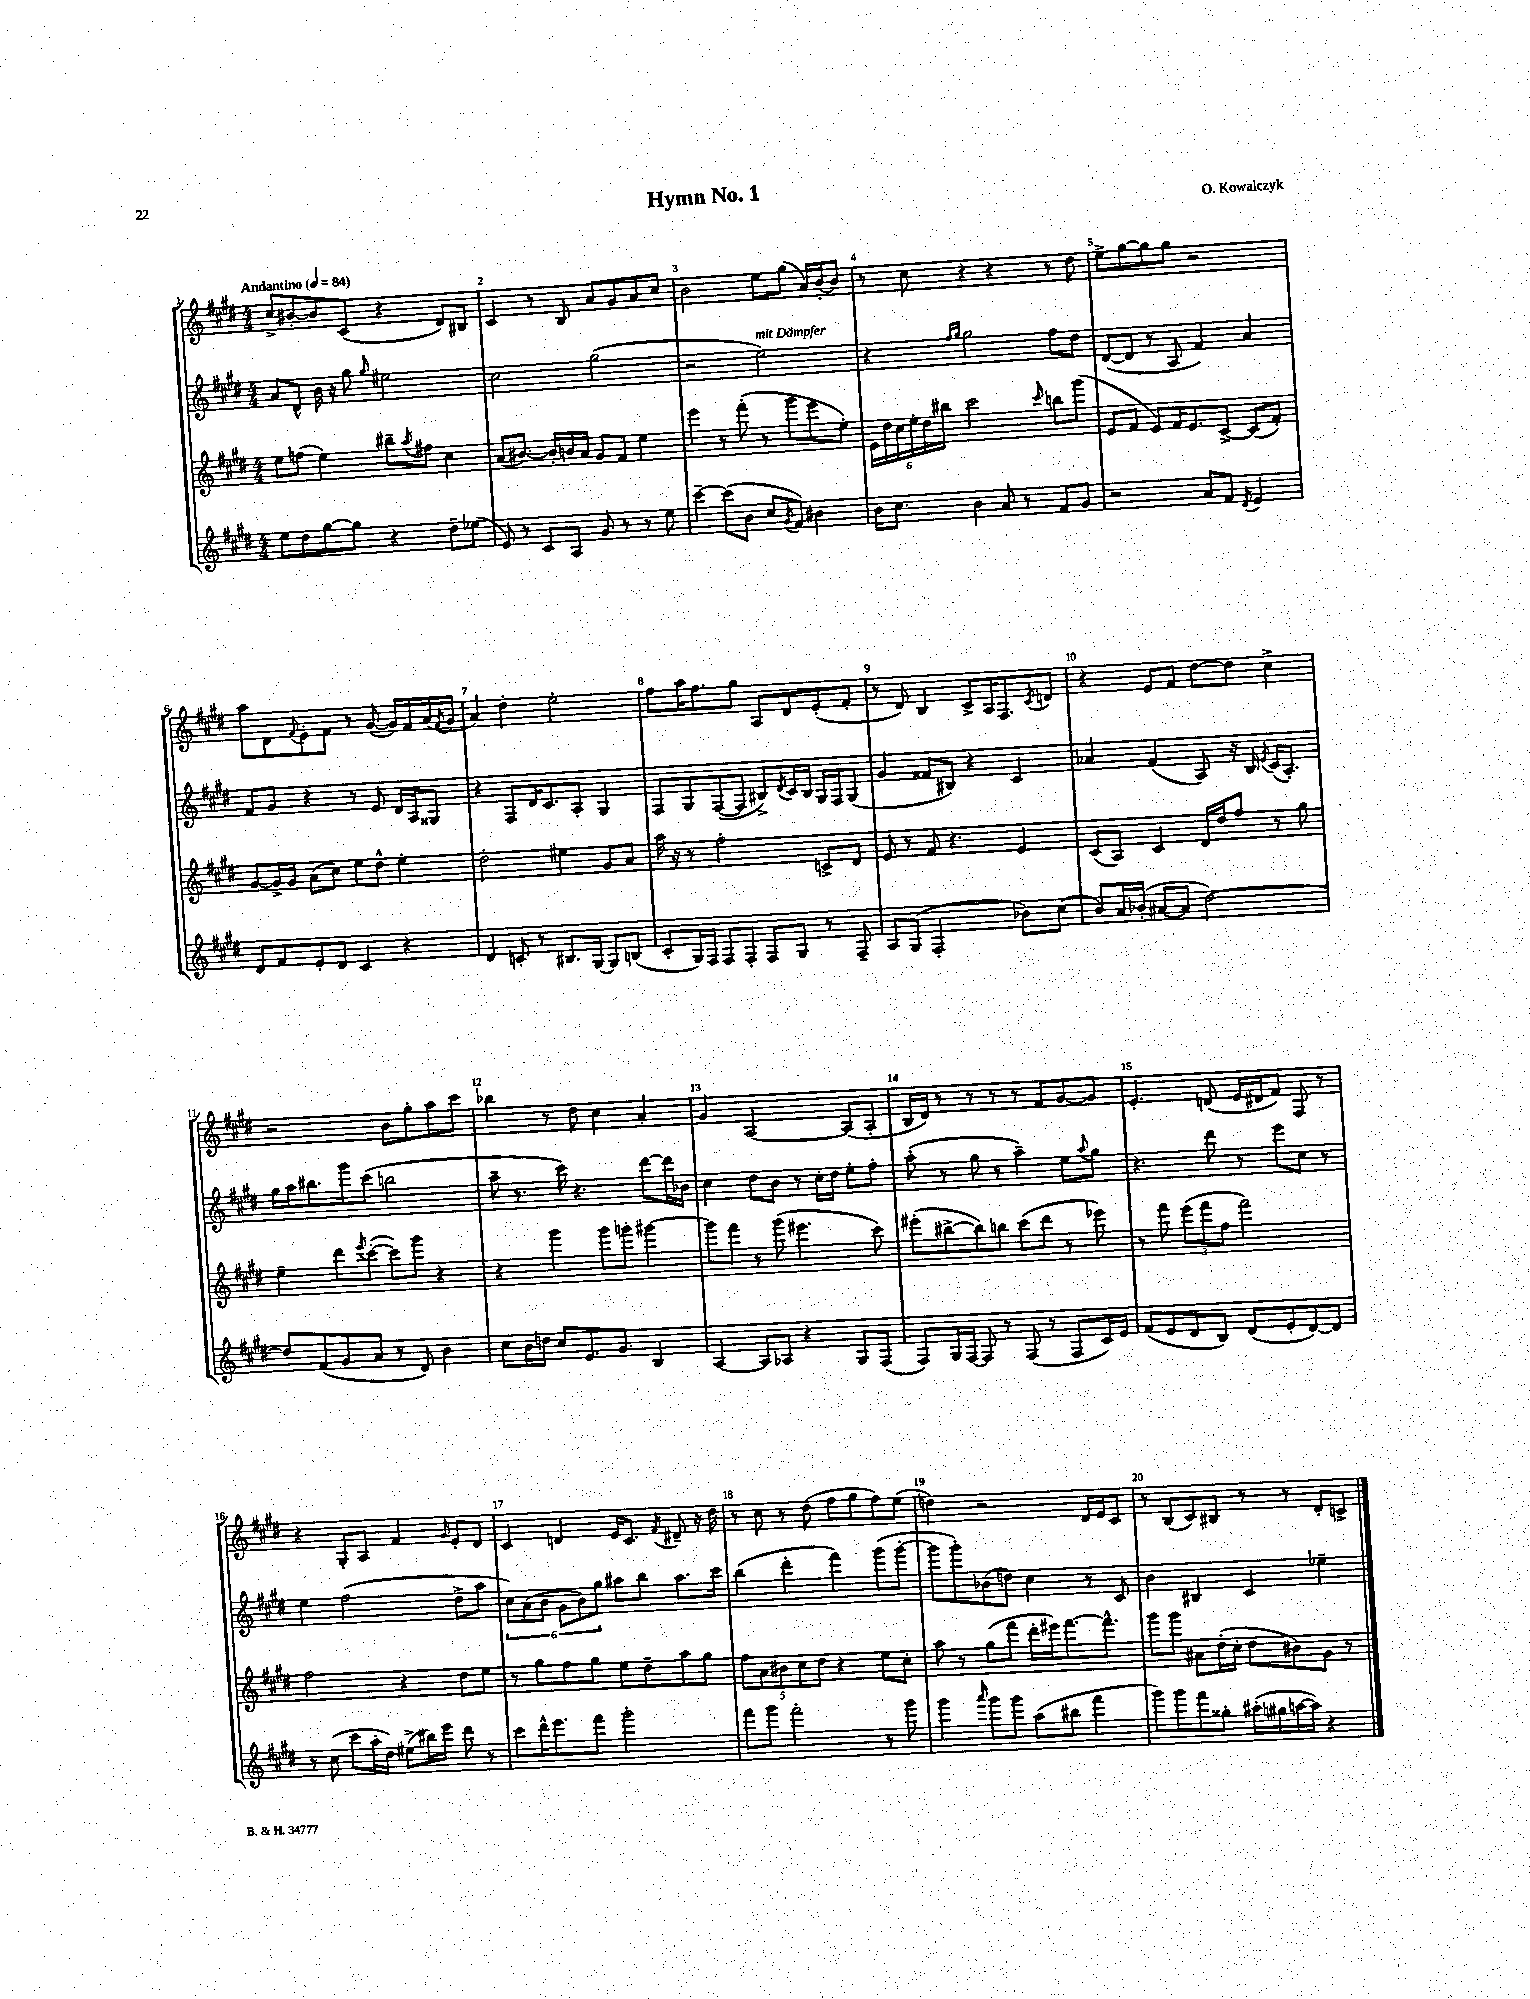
\header { title = "Hymn No. 1" composer = "O. Kowalczyk" }
<<
\new StaffGroup <<
\new Staff = "s0" {
    \clef treble \key e \major \numericTimeSignature \time 4/4 \tempo "Andantino" 4 = 84
    cis''8-> bis'8~-. bis'8 cis'8( r4 dis'8) bis8 |
    cis'4 r8 b8 a'8 gis'8 a'8 cis''8 |
    b'2 e''8 gis''8( a'16) b'16~-. b'8 |
    r8 cis''8 r4 r4 r8 dis''8 |
    e''8-> gis''8~ gis''8 gis''8 r2 |
    a''8 dis'8 \appoggiatura { fis'8 } e'8-. fis'8 r8 gis'8~( gis'16) fis'16 a'16( \acciaccatura { fis'8 } gis'16 |
    a'4) dis''4-. e''2-. |
    fis''8 a''16 fis''8. gis''8 a8 dis'8 e'8-.( fis'8-. |
    r8 dis'8) b4 cis'8-> a16 fis8. \acciaccatura { cis'8 } d'8 |
    r4 e'8 fis'8 dis''8~ dis''8 cis''4-> |
    r2 b'8 gis''8-. a''8 cis'''8 |
    bes''4 r8 dis''8 cis''4 a'4-. |
    gis'4 a2~ a8( a8-. |
    b16 dis'16) r8 r8 r8 r8 fis'8 gis'8~ gis'8 |
    e'4.-. d'8( e'16 dis'16 fis'8) fis8 r8 |
    r4 gis8-. a8 fis'4 \grace { gis'16 } e'8-. dis'8 |
    cis'4 d'4 e'16 cis'8. \acciaccatura { fis'8 } dis'8-- r16 dis''16 |
    r8 cis''8 r8 dis''8( fis''8 gis''8 fis''8) e''8( |
    d''4) r2 dis'16 e'16 cis'8 |
    r8 b8( cis'8) bis8 r8 r8 dis'8-. c'8-> \bar "|." |
}
\new Staff = "s1" {
    \clef treble \key e \major \numericTimeSignature \time 4/4
    a'8 dis'8-^ b'16 r16 gis''8 \grace { gis''16 } eis''2 |
    cis''2 gis''2( |
    r2 e''2^\markup { \italic "mit Dämpfer" }) |
    r4 \grace { fis''16 gis''16 } gis''2 fis''8 dis''8 |
    dis'8~( dis'8 r8 a8 fis'4) a'4 |
    fis'8 gis'8 r4 r8 e'8 dis'16 a16 gisis8 |
    r4 fis8 dis'16 cis'8. a8-. gis4 |
    fis8 gis8 fis8~( fis8 bis8->) \acciaccatura { dis'8 } cis'16 bis16 gis16 fis16 gis8( |
    gis'4 fisis'8 bis8) r4 cis'4 |
    aes'4 fis'4( a8) r16 b16 \acciaccatura { e'8 } cis'16( a8.-.) |
    gis''16 a''16 bis''8. gis'''16 cis'''8( b''2 |
    a''8-- r8. cis'''16) r4. dis'''8~ dis'''16 bes'16 |
    cis''4 dis''8 b'8 r8 cis''16-. dis''16 e''8-. fis''8-. |
    a''8-.( r8 gis''8 r8 a''4--) e''8 \appoggiatura { a''8 } gis''8 |
    r4. dis'''8 r8 e'''8 cis''8 r8 |
    e''4 fis''2( dis''8-> a''8 |
    \tuplet 6/4 { cis''8) a'8( b'8 gis'8 b'8) gis''8 } ais''8 b''8 ais''8. cis'''16 |
    b''4( dis'''4-. fis'''4) gis'''8( gis'''8~-. |
    gis'''8 gis'''8-.) bes'8( d''8) cis''4 r8 cis'8 |
    b'4 bis4 cis'4 ees''4-- \bar "|." |
}
\new Staff = "s2" {
    \clef treble \key e \major \numericTimeSignature \time 4/4
    e''8 f''8( e''4) bis''8-- \acciaccatura { a''8 } fis''8 cis''4 |
    a'8( bis'8.~) bis'16-. b'16 a'16 gis'8 fis'8 e''4 |
    e'''4 r8 fis'''8-.( r8 gis'''8 e'''8 e''8-.) |
    \tuplet 6/4 { e'16 dis''16 cis''16 e''16-. dis''16 bis''16 } cis'''2 \grace { cis'''16 } b''8 gis'''8( |
    e'8 fis'8 e'8) fis'16 e'8. cis'8~-> cis'8( fis'8-.) |
    gis'8~ gis'16-> gis'16 a'8( cis''8) e''8 dis''8-^ e''4-. |
    dis''2-. eis''4 gis'8 a'8 |
    a''16 r16 r8 fis''2-. c'8-> dis'8 |
    e'8 r8 fis'8 r4. e'4 |
    cis'8( a8) cis'4 dis'16 dis''16 fis''8 r8 gis''8 |
    e''4-- dis'''8 \acciaccatura { e'''8 } cis'''8~-.( cis'''8) gis'''8 r4 |
    r4 gis'''4 gis'''8 g'''8-. gis'''4~ |
    gis'''8 fis'''8 r8 gis'''8( eis'''4. cis'''8) |
    eis'''8-.( bis''8~-> bis''8) b''8 cis'''8( dis'''8 r8 ees'''8) |
    r8 fis'''8 \tuplet 3/2 { e'''8( fis'''8 fis''8 } fis'''2) |
    fis''2 r4 dis''8 e''8 |
    r8 gis''8 fis''8 gis''8 e''8 dis''8-- a''8 gis''8 |
    \tuplet 5/4 { fis''8 a'8 bis'8 cis''8 dis''8 } r4 e''8 cis''8-. |
    a''8 r8 gis''8( fis'''8 dis'''16-. eis'''16) fis'''8.~ fis'''8.-^ |
    gis'''8 gis'''8 ais'8 dis''16-.( cis''16-. dis''8 bis'8) gis'8 r8 \bar "|." |
}
\new Staff = "s3" {
    \clef treble \key e \major \numericTimeSignature \time 4/4
    e''8 dis''8 gis''8~ gis''8 r4 dis''8-- ees''8( |
    e'8) r8 cis'8 a8 gis'8 r8 r8 e''8 |
    cis'''4~-- cis'''8( b'8 cis''8 \acciaccatura { gis'8 } fis'8) bis'4 |
    b'16 cis''8. b'4 a'8 r8 fis'8 gis'8 |
    r2 a'8 fis'8 \acciaccatura { dis'8 } e'4 |
    dis'8 fis'8 e'8-. dis'8 cis'4 r4 |
    dis'4 c'8-. r8 bis8. gis16~ gis8 b8( |
    cis'8-. gis16) fis16 fis8 fis8-. fis8 gis8 r8 fis8-- |
    a8 gis8( fis2-. bes'8) cis''8( |
    b'8) a'16 bes'16-.( ais'8~ ais'8 dis''2~) |
    dis''8 fis'8( gis'8 a'8 r8 dis'8) b'4 |
    cis''8 b'16 d''16 cis''8 e'8. gis'8. b4 |
    a4~ a8 aes8 r4 gis8 fis8( |
    fis8) gis16 fis16~ fis8 r8 fis8( r8 fis8 cis'16) e'16 |
    fis'8( e'8 dis'8 b8) dis'8( e'8-. dis'8~) dis'8 |
    r8 cis''8( cis'''8 a''16-. dis''16) eis''8->( bis''16) e'''16 dis'''8 r8 |
    cis'''8 dis'''16-^ e'''8. fis'''8 gis'''2-. |
    fis'''8 gis'''8 fis'''2-. r8 gis'''8 |
    gis'''4 \grace { a'''16 } gis'''8 gis'''8 a''8( bis''8 fis'''4 |
    gis'''8) gis'''8 fis'''8 gisis''8-. ais''16-.( gis''16 a''16~ a''16) r4 \bar "|." |
}
>>
>>
\layout { \context { \Score \override BarNumber.break-visibility = ##(#f #t #t) barNumberVisibility = #all-bar-numbers-visible } }
